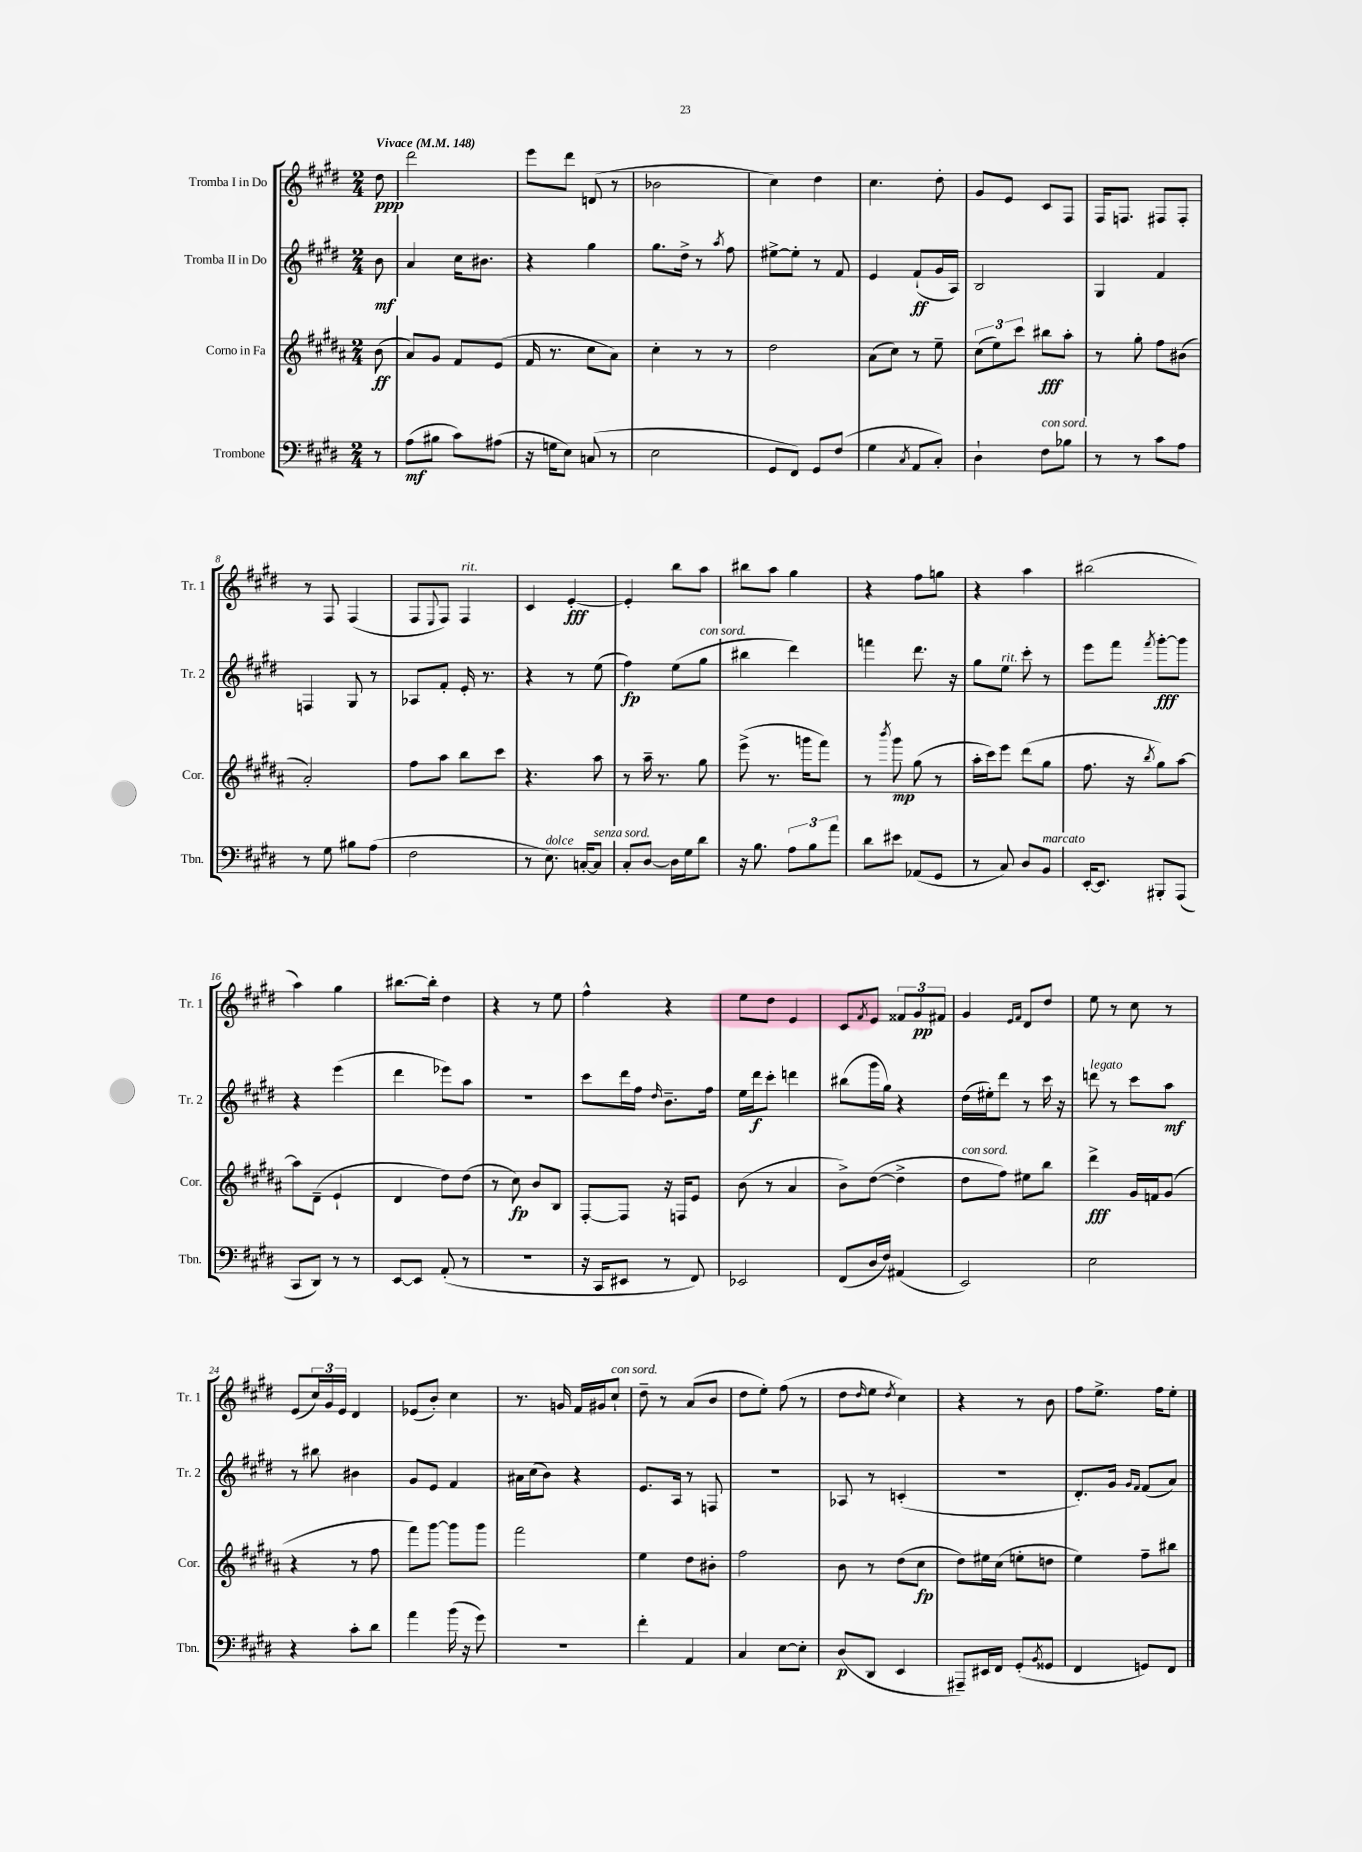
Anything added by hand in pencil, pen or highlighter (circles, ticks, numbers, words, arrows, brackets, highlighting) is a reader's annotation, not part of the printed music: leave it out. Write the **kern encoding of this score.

**kern	**kern	**kern	**kern
*staff4	*staff3	*staff2	*staff1
*clefF4	*clefG2	*clefG2	*clefG2
*k[f#c#g#d#]	*k[f#c#g#d#a#]	*k[f#c#g#d#]	*k[f#c#g#d#]
*M2/4	*M2/4	*M2/4	*M2/4
*MM148	*MM148	*MM148	*MM148
8r	(8b	8b	8dd#
=	=	=	=
(8A	8a#)	4a	2ddd#
8B#	8g#	.	.
8c#)	8f#	16cc#	.
.	.	8.b#	.
(8A#	(8e	.	.
=	=	=	=
16r	16f#	4r	8eee
16G	8.r	.	.
8E)	.	.	8ddd#
(8C	8cc#	4gg#	(8d
8r	8a#)	.	8r
=	=	=	=
2E	4cc#'	8.gg#	2b-
.	.	16dd#^	.
.	8r	8r	.
.	.	8qaa	.
.	8r	8ff#	.
=	=	=	=
8GG#	2dd#	[8ee#^	4cc#)
8FF#)	.	8ee#']	.
8GG#	.	8r	4dd#
(8F#	.	8f#	.
=	=	=	=
4G#	(8a#	4e	4.cc#
.	8cc#)	.	.
8qC#	.	.	.
8AA	8r	(8f#`	.
8C#')	8ee~	16g#	8dd#'
.	.	16A)	.
=	=	=	=
4D#`	(12cc#	2B	8g#
.	12ee)	.	.
.	.	.	8e
.	12ccc#	.	.
8F#	8bb#	.	8c#
8B-	8aa#'	.	8F#
=	=	=	=
8r	8r	4G#	16F#
.	.	.	8.F
8r	8gg#'	.	.
8c#	8ff#	4f#	8F#
8A	(8b#	.	8F#'
=	=	=	=
8r	2a#')	4F	8r
8G#	.	.	8F#
8B#	.	8G#	(4F#
(8A	.	8r	.
=	=	=	=
2F#	8ff#	8A-	8F#
.	.	.	8qqE
.	8aa#	8f#'	8F#)
.	8bb	16e'	4F#
.	.	8.r	.
.	8ccc#	.	.
=	=	=	=
8r	4.r	4r	4c#
8.E)	.	.	.
.	.	8r	[4e'
[16C'	.	.	.
8C]	8aa#	(8ee	.
=	=	=	=
8C#'	8r	4ff#)	4e']
[8D#	16aa#~	.	.
.	8.r	.	.
16D#]	.	(8ee	8bb
16G#	.	.	.
8d#	8gg#	8gg#	8aa
=	=	=	=
16r	(8eee^	4bb#	8bb#
8.B	.	.	.
.	8.r	.	8aa
12A	.	4ddd#)	4gg#
.	16ggg	.	.
12B	.	.	.
.	8fff#)	.	.
12a	.	.	.
=	=	=	=
8d#	8r	4fff	4r
.	8qbbb	.	.
8e#	8ggg#	.	.
(8AA-	(8gg#	8.ddd#	8ff#
8GG#	8r	.	8gg
.	.	16r	.
=	=	=	=
8r	16aa#'	8gg#	4r
.	16ccc#)	.	.
8C#)	8eee	8ee	.
8D#	(8ddd#	8ccc#'	4aa
8BB	8gg#	8r	.
=	=	=	=
[16EE'	8.ff#	8eee	(2bb#
8.EE]	.	.	.
.	.	8fff#	.
.	16r	.	.
.	8qbb	8qfff#	.
8BBB#'	8gg#)	[8ggg#'	.
(8AAA	[8aa#	8ggg#]	.
=	=	=	=
8CC#	8aa#]	4r	4aa)
8DD#)	(8d#~	.	.
8r	4e`	(4eee	4gg#
8r	.	.	.
=	=	=	=
[8EE	4d#	4ddd#	[8.bb#
8EE]	.	.	.
.	.	.	16bb#']
(8AA'	8dd#)	8eee-)	4dd#
8r	(8dd#	8aa	.
=	=	=	=
2r	8r	2r	4r
.	8cc#)	.	.
.	8b	.	8r
.	8B	.	8ee
=	=	=	=
16r	[8F#'	8ccc#	4ff#^^
16CC#	.	.	.
8EE#	8F#]	16ddd#	.
.	.	16ff#	.
.	.	16qqdd#	.
8r	16r	8.b~	4r
.	16F	.	.
8FF#)	8e	.	.
.	.	16ff#	.
=	=	=	=
2EE-	(8b	16ee	8ee
.	.	16ddd#	.
.	8r	8ccc#'	8dd#
.	4a#	4ddd	4e
=	=	=	=
(8FF#	8b^)	(8bb#	8c#
.	.	.	8qf#
16D#	([8dd#	16ggg#	8e
16F#)	.	16gg#)	.
(4AA#	4dd#^]	4r	12f##
.	.	.	12g#
.	.	.	12f#
=	=	=	=
2EE)	8dd#	(16dd#	4g#
.	.	16ee#')	.
.	8ff#)	8ddd#	.
.	.	.	16qqe
.	.	.	16qqf#
.	8ee#	8r	8d#
.	8bb	16ccc#	8dd#
.	.	16r	.
=	=	=	=
2E	4ddd#^	8ddd	8ee
.	.	8r	8r
.	16g#	8ccc#	8cc#
.	16f	.	.
.	(8g#	8aa	8r
=	=	=	=
4r	4r	8r	(8e
.	.	8bb#	24cc#)
.	.	.	24g#
.	.	.	24e
8c#'	8r	4b#	4d#
8d#	8ff#	.	.
=	=	=	=
4a	8fff#)	8g#	(8e-
.	[8ggg#	8e	8b')
(16b	8ggg#]	4f#	4cc#
16r	.	.	.
8g#)	8ggg#	.	.
=	=	=	=
2r	2fff#	16a#	8.r
.	.	(16cc#	.
.	.	8b)	.
.	.	.	16g
.	.	4r	16f#
.	.	.	16g#
.	.	.	8cc#`
=	=	=	=
4f#'	4ee	8.e	8dd#~
.	.	.	8r
.	.	16A	.
4AA	8dd#	8r	(8a
.	8b#'	8F	8b
=	=	=	=
4C#	2ff#	2r	8dd#
.	.	.	8ee')
[8E	.	.	(8ff#
8E']	.	.	8r
=	=	=	=
(8D#	8b	8A-	8dd#
.	.	.	16qqdd#
8DD#	8r	8r	8ee
.	.	.	8qdd#
4EE	(8dd#	(4c'	4cc#)
.	8cc#	.	.
=	=	=	=
8AAA#~)	8dd#)	2r	4r
16EE#	16ee#	.	.
16FF#	(16cc#	.	.
(8GG#'	8ee'	.	8r
8qBB	.	.	.
8GG##	8dd	.	8b
=	=	=	=
4FF#	4ee)	8.d#')	8ff#
.	.	.	8.ee^
.	.	16g#	.
.	.	16qqg#	.
.	.	16qqf#	.
8GG)	8ff#~	(8f#	.
.	.	.	16ff#
8FF#	8bb#	8a)	8ee'
==	==	==	==
*-	*-	*-	*-
